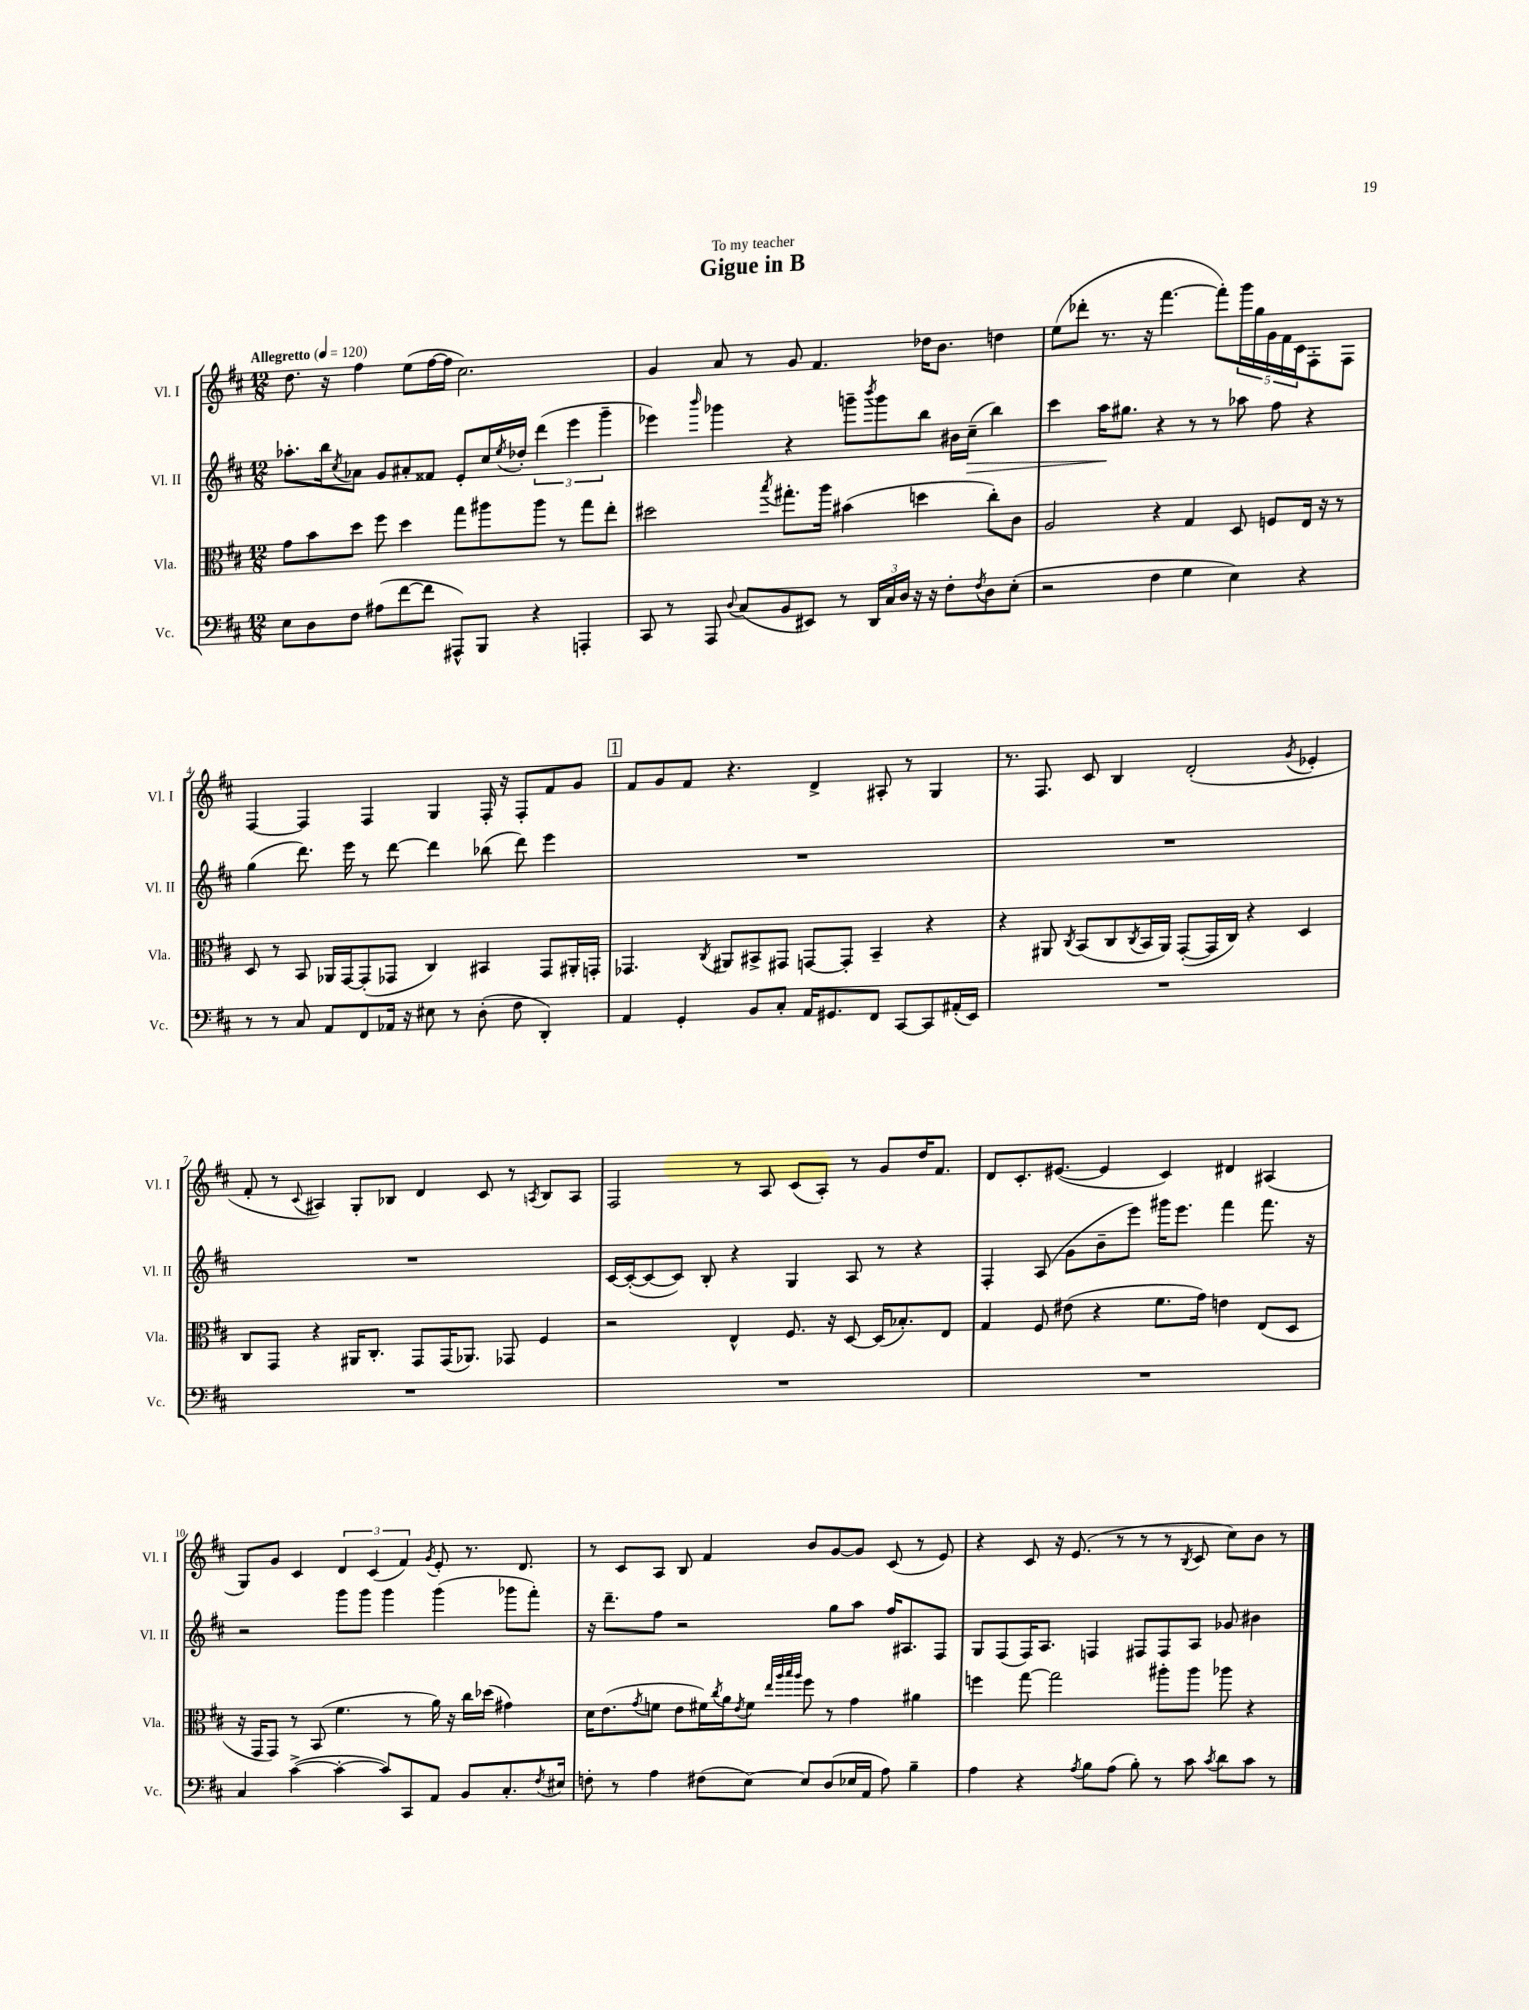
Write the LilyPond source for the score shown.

\header { title = "Gigue in B" dedication = "To my teacher" }
<<
\new StaffGroup <<
\new Staff = "s0" \with { instrumentName = "Vl. I" shortInstrumentName = "Vl. I" } {
    \clef treble \key d \major \numericTimeSignature \time 12/8 \tempo "Allegretto" 4 = 120
    d''8. r16 fis''4 e''8( fis''16~ fis''16 cis''2.) |
    g'4 a'8 r8 g'8 fis'4. des''16 b'8. d''4 |
    e''8( des'''8-. r8. r16 fis'''4.~ fis'''8-.) \tuplet 5/4 { g'''16 g''16 g'16 fis'16 cis'16 } fis8-. fis8 |
    fis4~ fis4 fis4 g4 fis16-. r16 fis8-. fis'8 g'8 |
    \mark \markup { \box "1" } fis'8 g'8 fis'8 r4. d'4-> ais8-. r8 g4 |
    r8. fis8. cis'8 b4 d'2-.( \acciaccatura { g'8 } ees'4-. |
    fis'8-. r8 \appoggiatura { cis'8 } ais4) g8-. bes8 d'4 cis'8 r8 \acciaccatura { a8 } bes8 a8 |
    fis2 r8 a8 cis'8( a8-.) r8 g'8 d''16 fis'8. |
    d'8 cis'8.-. eis'8.~( eis'4 cis'4) dis'4 ais4( |
    g8) g'8 cis'4 \tuplet 3/2 { d'4 cis'4( fis'4) } \acciaccatura { g'8 } e'8-. r8. d'8. |
    r8 cis'8 a8 b8 fis'4 b'8 g'8~ g'8 cis'8( r8 e'8) |
    r4 cis'8 r16 e'8.( r8 r8 r8 \acciaccatura { b8 } cis'8 cis''8) b'8 r8 \bar "|." |
}
\new Staff = "s1" \with { instrumentName = "Vl. II" shortInstrumentName = "Vl. II" } {
    \clef treble \key d \major \numericTimeSignature \time 12/8
    aes''8.-. b''16 \acciaccatura { cis''8 } aes'8 g'8 ais'8-. fisis'8 e'8-. cis''16 \acciaccatura { e''8 } des''16-. \tuplet 3/2 { d'''4( e'''4 g'''4-- } |
    ees'''4) \grace { b'''16 } ges'''4 r4 g'''8-- \acciaccatura { b'''8 } g'''8 b''8 bis'16 cis''16--\>( b''4) |
    cis'''4 a''16\! gis''8. r4 r8 r8 aes''8 fis''8 r4 |
    g''4( d'''8.) e'''16 r8 d'''8~ d'''4 bes''8( d'''8) e'''4 |
    \mark \markup { \box "1" } R1. |
    R1. |
    R1. |
    cis'16~ cis'16~-.( cis'8~ cis'8) b8-. r4 g4 a8 r8 r4 |
    fis4-. a8( g'8 b'8-- e'''8) gis'''16 e'''8. fis'''4 fis'''8. r16 |
    r2 g'''8 g'''8 g'''4 g'''4( ges'''8 fis'''8-.) |
    r16 d'''8.-- fis''8 r2 g''8 a''8 fis''16 ais8. fis8 |
    g8 fis8( fis16) a8. f4 fis8 fis8 a8 ges'8 bis'4 \bar "|." |
}
\new Staff = "s2" \with { instrumentName = "Vla." shortInstrumentName = "Vla." } {
    \clef alto \key d \major \numericTimeSignature \time 12/8
    g'8 b'8 d''8 fis''8 d''4 g''8 ais''8 ais''8 r8 g''8 e''8-. |
    dis''2 \acciaccatura { b''8 } gis''8.-. a''16 bis'4( d''4 cis''8-.) cis'8 |
    a2 r4 g4 d8 f8 e16 r16 r8 |
    d8 r8 b,8 aes,16 g,16~ g,8-.( ges,8 cis4) bis,4 ges,8 ais,16-. g,16-. |
    \mark \markup { \box "1" } ges,4. \acciaccatura { cis8 } ais,8 bis,8-> gis,8 g,8~ g,8-. bis,4-- r4 |
    r4 ais,8 \acciaccatura { cis8 } b,8( cis8 \acciaccatura { cis8 } b,16 ais,16) g,8~-.( g,16 cis16) r4 d4 |
    cis8 g,8 r4 ais,16 cis8.-. g,8 g,16( aes,8.) ges,8 fis4 |
    r2 e4-^ fis8. r16 d8~ d16( bes8.-.) e8 |
    g4 fis8 eis'8( r4 fis'8. g'16) e'4 e8( d8 |
    r16 g,16 g,8) r8 b,8( fis'4. r8 a'16) r16 cis''16 des''16( gis'4) |
    d'16 e'8.( \acciaccatura { g'8 } f'8 e'8 fis'16) \acciaccatura { cis''8 } a'16 \acciaccatura { e'8 } fis'8 \grace { e''32 a''32 b''32 a''32 } fis''8 r8 g'4 ais'4 |
    f''4 g''8~ g''2 ais''8-. ais''8 aes''8 r4 \bar "|." |
}
\new Staff = "s3" \with { instrumentName = "Vc." shortInstrumentName = "Vc." } {
    \clef bass \key d \major \numericTimeSignature \time 12/8
    e8 d8 fis8 ais8( fis'8~ fis'8 ais,,8-^) b,,8 r4 a,,4-. |
    cis,8 r8 a,,8 \appoggiatura { d8 } cis8( b,8 eis,8) r8 \tuplet 3/2 { d,16 cis16 d16 } r16 r16 fis8-. \acciaccatura { fis8 } d8 e8-.( |
    r2 fis4 g4 e4) r4 |
    r8 r8 cis8 a,8 fis,8 aes,16 r16 eis8 r8 d8-.( fis8 d,4-.) |
    \mark \markup { \box "1" } a,4 g,4-. b,8 cis8-. a,16 gis,8. fis,8 cis,8~ cis,8 ais,16-.( e,16) |
    R1. |
    R1. |
    R1. |
    R1. |
    cis4 cis'4~->( cis'4~-. cis'8) cis,8 a,8 b,8 cis8.-. \acciaccatura { fis8 } eis16 |
    f8-. r8 a4 fis8( e8~) e8 d8( ees16 a,16 a8) b4-- |
    a4 r4 \acciaccatura { a8 } b8 a8( b8-.) r8 cis'8 \acciaccatura { cis'8 } d'8 cis'8 r8 \bar "|." |
}
>>
>>
